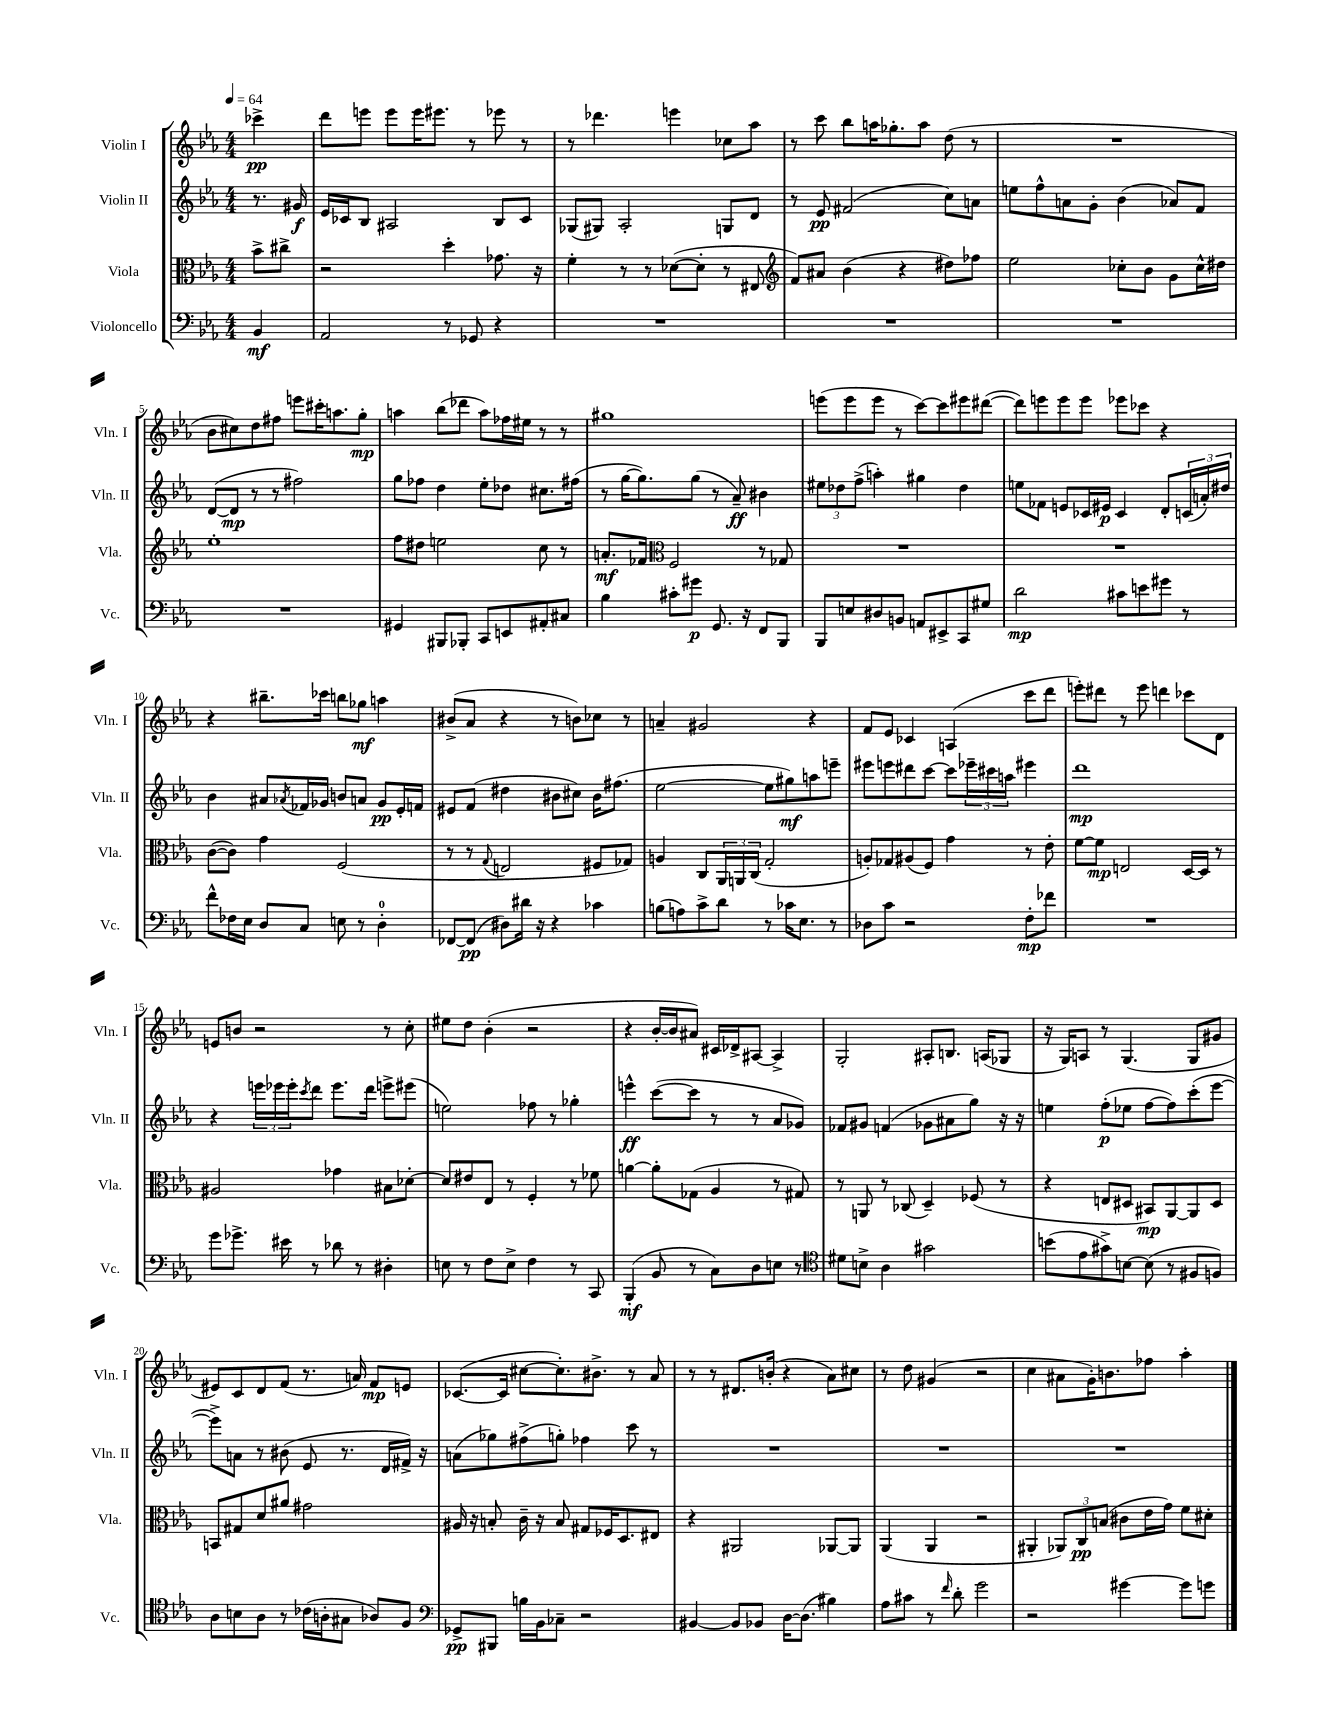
<<
\new StaffGroup <<
\new Staff = "s0" \with { instrumentName = "Violin I" shortInstrumentName = "Vln. I" } {
    \clef treble \key ees \major \numericTimeSignature \time 4/4 \partial 4 \tempo 4 = 64
    ces'''4->\pp |
    d'''8 e'''8 e'''8 e'''16 eis'''8. r8 ees'''8 r8 |
    r8 des'''4. e'''4 ces''8 aes''8 |
    r8 c'''8 bes''8 a''16 ges''8.-. a''8 d''8( r8 |
    R1 |
    bes'8 cis''8) d''8 fis''8 e'''8 cis'''16-. a''8. g''8-.\mp |
    a''4 bes''8( des'''8 a''8) fes''16 eis''16 r8 r8 |
    gis''1 |
    e'''8( e'''8 e'''8 r8 c'''8~) c'''8 eis'''8 dis'''8~( |
    dis'''8) e'''8 e'''8 e'''8 ees'''8 ces'''8 r4 |
    r4 bis''8.-- ces'''16 b''8 ges''8\mf a''4 |
    bis'8->( aes'8 r4 r8 b'8) ces''8 r8 |
    a'4-- gis'2 r4 |
    f'8 ees'8 ces'4 a4( c'''8 d'''8 |
    e'''8-.) dis'''8 r8 e'''8 d'''4 ces'''8 d'8 |
    e'8 b'8 r2 r8 c''8-. |
    eis''8 d''8 bes'4-.( r2 |
    r4 bes'16~-. bes'16 ais'8) cis'16 des'16-> ais8~ ais4-> |
    g2-. ais8-. b8. a16( ges8 |
    r16 g16) a8 r8 g4.( g8 gis'8 |
    eis'8) c'8 d'8 f'8( r8. a'16) f'8\mp e'8 |
    ces'8.~( ces'16 cis''8~ cis''8.-.) bis'8.-> r8 aes'8 |
    r8 r8 dis'8. b'16-.( r4 aes'8) cis''8 |
    r8 d''8 gis'4( r2 |
    c''4 ais'8 g'16-.) b'8. fes''8 aes''4-. \bar "|." |
}
\new Staff = "s1" \with { instrumentName = "Violin II" shortInstrumentName = "Vln. II" } {
    \clef treble \key ees \major \numericTimeSignature \time 4/4 \partial 4
    r8. gis'16\f |
    ees'16 ces'16 bes8 ais2 bes8 ces'8 |
    ges8( gis8) aes2-. g8 d'8 |
    r8 ees'8\pp fis'2( c''8) a'8 |
    e''8 f''8-^ a'8 g'8-. bes'4( aes'8) f'8 |
    d'8~( d'8\mp r8 r8 fis''2) |
    g''8 fes''8 d''4 ees''8-. des''8 cis''8. fis''16( |
    r8 g''16~ g''8.) g''8( r8 aes'8--\ff) bis'4 |
    \tuplet 3/2 { eis''8 des''8 f''8->( } a''4-.) gis''4 des''4 |
    e''8 fes'8 e'8 ces'16 eis'16\p ces'4 d'8-. \tuplet 3/2 { c'16( a'16-.) dis''16 } |
    bes'4 ais'8 \acciaccatura { aes'8 } fes'16 ges'16 b'8 a'8 ges'8\pp ees'16-. f'16 |
    eis'8 f'8( dis''4 bis'8 cis''8) bis'16 fis''8.( |
    ees''2~ ees''8 gis''8\mf) a''8 e'''8-- |
    eis'''8 e'''8 dis'''8 c'''8~ c'''8 \tuplet 3/2 { ees'''16-- cis'''16 a''16 } eis'''4 |
    d'''1\mp |
    r4 \tuplet 3/2 { e'''16 ees'''16 ees'''16-. } \acciaccatura { c'''8 } d'''8 ees'''8. d'''16 e'''8-> eis'''8( |
    e''2) fes''8 r8 ges''4-. |
    e'''4-^\ff c'''8~( c'''8 r8 r8 aes'8 ges'8) |
    fes'8 gis'8 f'4( ges'8 ais'8 g''8) r16 r16 |
    e''4 f''8-.\p( ees''8 f''8~ f''8) c'''8-.( ees'''8~ |
    ees'''8->) a'8 r8 bis'8( ees'8 r8. d'16 fis'16->) r16 |
    a'8( ges''8) fis''8->( g''8-.) fes''4 c'''8 r8 |
    R1 |
    R1 |
    R1 \bar "|." |
}
\new Staff = "s2" \with { instrumentName = "Viola" shortInstrumentName = "Vla." } {
    \clef alto \key ees \major \numericTimeSignature \time 4/4 \partial 4
    bes'8-> cis''8-> |
    r2 d''4-. ges'8. r16 |
    f'4-. r8 r8 des'8~( des'8-. r8 eis8 |
    \clef treble f'8) ais'8 bes'4( r4 dis''8) fes''8 |
    ees''2 ces''8-. bes'8 g'8 ces''16-^ dis''16 |
    ees''1-. |
    f''8 dis''8 e''2 c''8 r8 |
    a'8.-.\mf fes'16 \clef alto f2 r8 ges8 |
    R1 |
    R1 |
    c'8~( c'8) g'4 f2( |
    r8 r8 \appoggiatura { g8 } e2 fis8 ges8) |
    a4 c8 \tuplet 3/2 { aes,16 a,16 c16( } g2-. |
    a8-.) ges8 ais8( f8) g'4 r8 ees'8-. |
    f'8~ f'8\mp e2 d16~ d16 r8 |
    ais2 ges'4 bis8 des'8~-. |
    des'8 eis'8 ees8 r8 f4-. r8 fes'8 |
    a'4~ a'8-. ges8( aes4 r8 gis8) |
    r8 a,8 r8 ces8( d4--) fes8( r8 |
    r4 e8 dis8 bis,8\mp) aes,8~ aes,8 dis8 |
    b,8 gis8 d'8 ais'8 gis'2 |
    ais16 r16 b8-. c'16-- r16 b8 gis8 fes16 d8. eis8 |
    r4 ais,2 aes,8~ aes,8 |
    aes,4( aes,4 r2 |
    ais,4-. \tuplet 3/2 { aes,8) c8\pp b8( } cis'8 ees'16 g'16) f'8 dis'8-. \bar "|." |
}
\new Staff = "s3" \with { instrumentName = "Violoncello" shortInstrumentName = "Vc." } {
    \clef bass \key ees \major \numericTimeSignature \time 4/4 \partial 4
    bes,4\mf |
    aes,2 r8 ges,8 r4 |
    R1 |
    R1 |
    R1 |
    R1 |
    gis,4 bis,,8 bes,,8-. c,8 e,8 ais,8-. cis8 |
    bes4 cis'8-. gis'8\p g,8. r16 f,8 bes,,8 |
    bes,,8 e8 dis8 b,8 a,8 eis,8-> c,8 gis8 |
    d'2\mp cis'8 e'8 gis'8 r8 |
    f'8-^ fes16 ees16 d8 c8 e8 r8 d4-0-. |
    fes,8~ fes,8\pp( dis8) dis'16 r16 r4 ces'4 |
    b8( a8) c'8-> d'8 r8 ces'16 ees8. r8 |
    des8 c'8 r2 f8-.\mp fes'8 |
    R1 |
    g'8 ges'8.-> eis'16 r8 des'8 r8 dis4-. |
    e8 r8 f8 e8-> f4 r8 c,8 |
    bes,,4-.\mf( bes,8 r8 c8) d8 e8 r8 |
    \clef tenor dis'8 b8-> aes4 gis'2 |
    b'8( ees'8 gis'8->) b8~ b8( r8 fis8 f8) |
    aes8 b8 aes8 r8 ces'16( a16-. gis8 aes8) f8 |
    \clef bass ges,8->\pp bis,,8 b16 bes,16 ces8-- r2 |
    bis,4~ bis,8 bes,8 d16~ d8.( bis4) |
    aes8 cis'8 r8 \grace { f'16 } d'8-. g'2 |
    r2 gis'4~ gis'8 g'8 \bar "|." |
}
>>
>>
